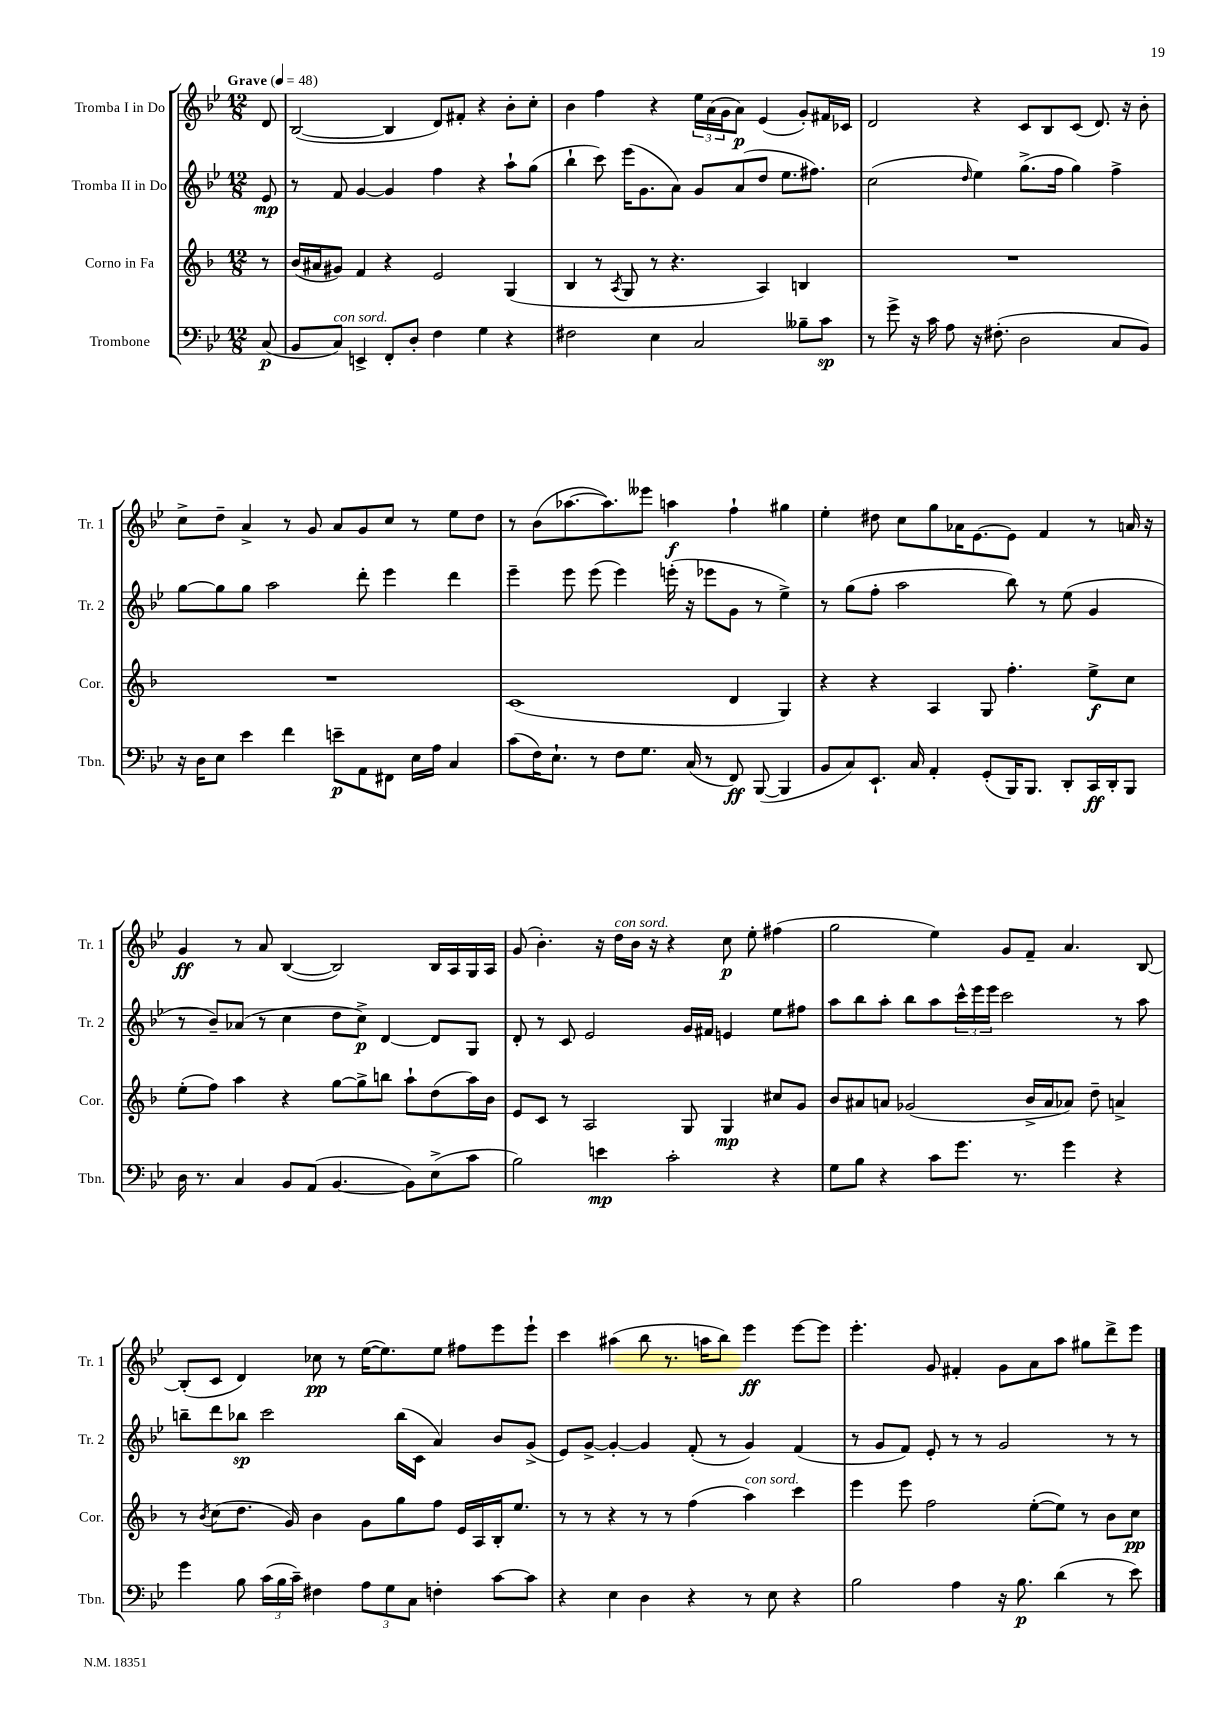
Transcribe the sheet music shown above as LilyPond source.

<<
\new StaffGroup <<
\new Staff = "s0" \with { instrumentName = "Tromba I in Do" shortInstrumentName = "Tr. 1" } {
    \clef treble \key bes \major \numericTimeSignature \time 12/8 \partial 8 \tempo "Grave" 4 = 48
    d'8 |
    bes2~( bes4 d'8) fis'8-. r4 bes'8-. c''8-. |
    bes'4 f''4 r4 \tuplet 3/2 { ees''16 a'16( g'16 } a'8\p) ees'4( g'8-.) fis'16 ces'16 |
    d'2 r4 c'8 bes8 c'8( d'8.) r16 bes'8-. |
    c''8-> d''8-- a'4-> r8 g'8 a'8 g'8 c''8 r8 ees''8 d''8 |
    r8 bes'8( aes''8.~ aes''8.) eeses'''8 a''4\f f''4-! gis''4 |
    ees''4-. dis''8 c''8 g''8 aes'16 ees'8.~ ees'8 f'4 r8 a'16 r16 |
    g'4\ff r8 a'8 bes4~( bes2) bes16 a16 g16 a16 |
    g'8( bes'4.-.) r16 d''16^\markup { \italic "con sord." } bes'16 r16 r4 c''8\p ees''8-. fis''4( |
    g''2 ees''4) g'8 f'8-- a'4. bes8~ |
    bes8-.( c'8 d'4) ces''8\pp r8 ees''16~( ees''8.) ees''8 fis''8 ees'''8 ees'''8-! |
    c'''4 ais''4( bes''8 r8. a''16 bes''8) ees'''4\ff ees'''8~ ees'''8 |
    ees'''4.-. g'8 fis'4-. g'8 a'8 a''8 gis''8 d'''8-> ees'''8 \bar "|." |
}
\new Staff = "s1" \with { instrumentName = "Tromba II in Do" shortInstrumentName = "Tr. 2" } {
    \clef treble \key bes \major \numericTimeSignature \time 12/8 \partial 8
    ees'8\mp |
    r8 f'8 g'4~ g'4 f''4 r4 a''8-! g''8( |
    bes''4-! c'''8) ees'''16( g'8. a'8) g'8 a'8( d''8 ees''8. fis''8.) |
    c''2( \grace { d''16 } ees''4) g''8.->( f''16 g''4) f''4-> |
    g''8~ g''8 g''8 a''2 d'''8-. ees'''4 d'''4 |
    ees'''4-- ees'''8 ees'''8( ees'''4) e'''16-.( r16 ees'''8 g'8 r8 ees''4->) |
    r8 g''8( f''8-. a''2 bes''8) r8 ees''8( g'4 |
    r8 bes'8--) aes'8( r8 c''4 d''8 c''8->\p) d'4~ d'8 g8 |
    d'8-. r8 c'8 ees'2 g'16 fis'16 e'4 ees''8 fis''8 |
    a''8 bes''8 a''8-. bes''8 a''8 \tuplet 3/2 { c'''16-^ ees'''16 ees'''16 } c'''2 r8 a''8 |
    b''8-- d'''8 bes''8\sp c'''2 bes''16( c'16 a'4) bes'8 g'8->( |
    ees'8) g'8~-> g'4~-. g'4 f'8-.( r8 g'4) f'4( |
    r8 g'8 f'8) ees'8-. r8 r8 g'2 r8 r8 \bar "|." |
}
\new Staff = "s2" \with { instrumentName = "Corno in Fa" shortInstrumentName = "Cor." } {
    \clef treble \key f \major \numericTimeSignature \time 12/8 \partial 8
    r8 |
    bes'16( ais'16 gis'8) f'4 r4 e'2 g4( |
    bes4 r8 \acciaccatura { a8 } g8 r8 r4. a4) b4 |
    R1. |
    R1. |
    c'1( d'4 g4) |
    r4 r4 a4 g8 f''4.-. e''8->\f c''8 |
    e''8-.( f''8) a''4 r4 g''8~ g''8-> b''8 a''8-! d''8( a''16) bes'16 |
    e'8 c'8 r8 a2 g8 g4\mp cis''8 g'8 |
    bes'8 ais'8 a'8 ges'2( bes'16-> a'16 aes'8) d''8-- a'4-> |
    r8 \acciaccatura { bes'8 } c''8( d''8. g'16) bes'4 g'8 g''8 f''8 e'16 a16 bes16-. e''8. |
    r8 r8 r4 r8 r8 f''4( a''4^\markup { \italic "con sord." }) c'''4 |
    e'''4 e'''8 f''2 e''8~-.( e''8) r8 bes'8 c''8\pp \bar "|." |
}
\new Staff = "s3" \with { instrumentName = "Trombone" shortInstrumentName = "Tbn." } {
    \clef bass \key bes \major \numericTimeSignature \time 12/8 \partial 8
    c8\p( |
    bes,8 c8^\markup { \italic "con sord." }) e,4-> f,8-. d8-. f4 g4 r4 |
    fis2 ees4 c2 beses8-- c'8\sp |
    r8 g'8-> r16 c'16 a8 r16 fis8.-.( d2 c8 bes,8) |
    r16 d16 ees8 ees'4 f'4 e'8--\p a,8 fis,8 ees16 a16 c4 |
    c'8( f16) ees8.-! r8 f8 g8. c16( r8 f,8\ff) bes,,8~( bes,,4 |
    bes,8 c8) ees,8.-! c16 a,4-. g,8-.( bes,,16) bes,,8. d,8-. c,16\ff d,16-. bes,,8 |
    d16 r8. c4 bes,8 a,8( bes,4.~ bes,8) ees8->( c'8 |
    bes2) e'4\mp c'2-. r4 |
    g8 bes8 r4 c'8 g'8. r8. g'4 r4 |
    g'4 bes8 \tuplet 3/2 { c'16( bes16 c'16--) } fis4 \tuplet 3/2 { a8 g8 c8 } f4-. c'8~ c'8 |
    r4 ees4 d4 r4 r8 ees8 r4 |
    bes2 a4 r16 bes8.\p d'4( r8 ees'8) \bar "|." |
}
>>
>>
\layout { \context { \Score \remove "Bar_number_engraver" } }
